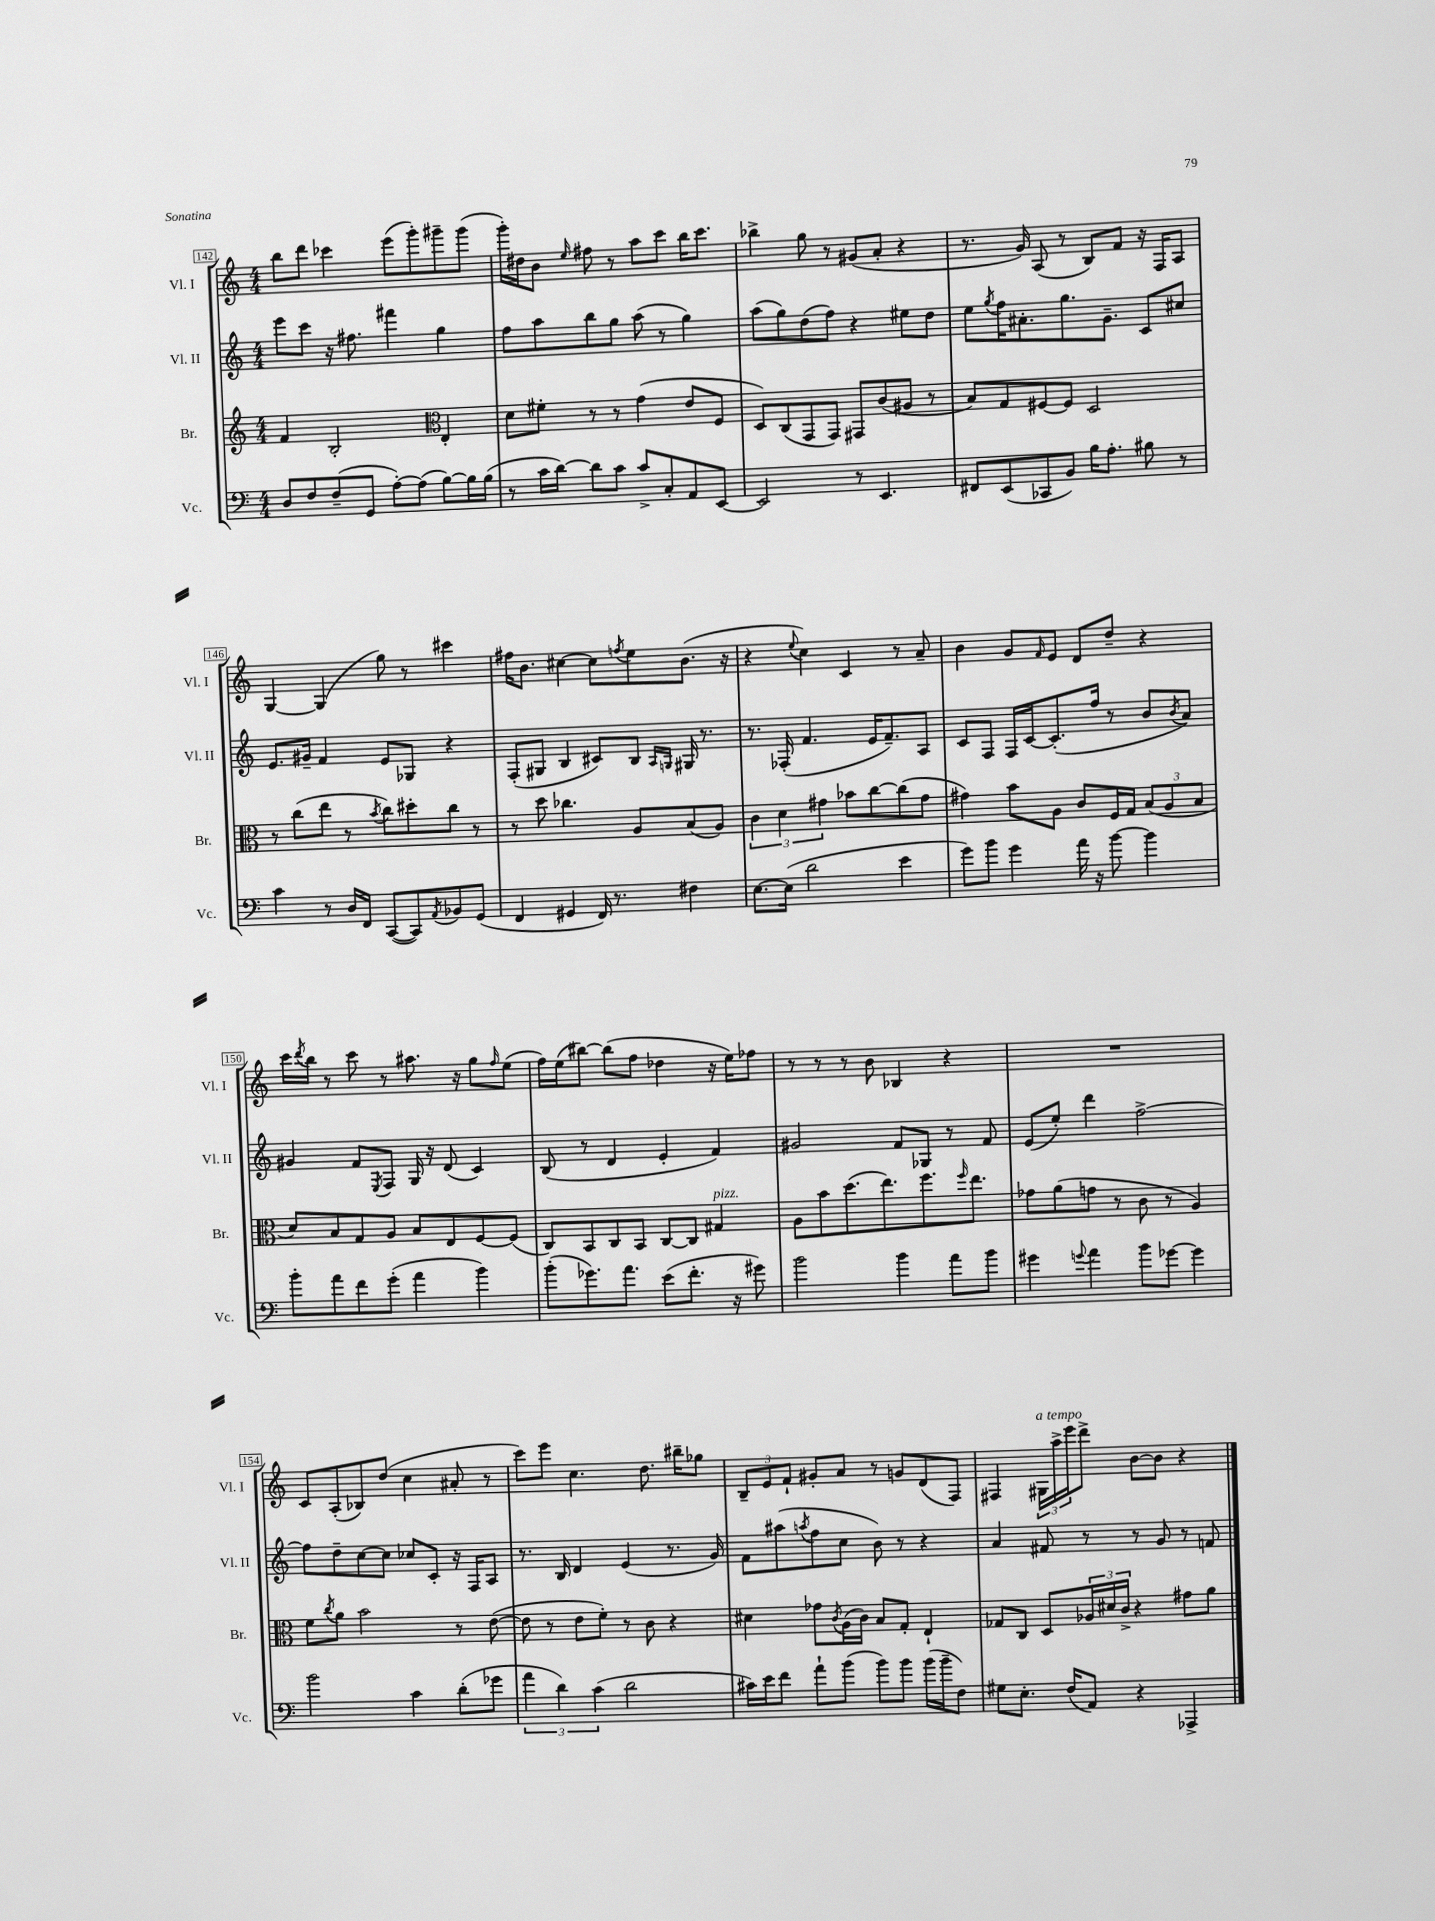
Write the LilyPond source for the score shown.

<<
\new StaffGroup <<
\new Staff = "s0" \with { instrumentName = "Vl. I" shortInstrumentName = "Vl. I" } {
    \clef treble \key c \major \numericTimeSignature \time 4/4
    b''8 d'''8 ces'''4 e'''8( g'''8-.) gis'''8-- gis'''8( |
    g'''16-.) dis''16 b'8 \grace { e''16 } fis''8 r8 a''8 c'''8 b''16 c'''8. |
    bes''4-> g''8 r8 gis'8( a'8-. r4 |
    r8. g'16) a8( r8 b8) f'8 r16 f16 a8 |
    g4~ g4( g''8) r8 cis'''4 |
    fis''16 b'8. cis''4~ cis''8 \acciaccatura { f''8 } e''8 b'8.( r16 |
    r4 \appoggiatura { e''8 } c''4) c'4 r8 a'8-- |
    b'4 g'8 \grace { f'16 } e'8 d'8 d''8-- r4 |
    c'''16 \acciaccatura { d'''8 } b''16 r8 c'''8 r8 ais''8. r16 g''8 \grace { f''16 } e''8( |
    f''16) e''16( bis''8~) bis''8( f''8 des''4 r16 e''16) fes''8 |
    r8 r8 r8 b'8 bes4 r4 |
    R1 |
    c'8 a8-.( bes8) d''8( c''4 ais'8-. r8 |
    c'''8) e'''8 c''4. d''8. bis''16-- ges''8 |
    \tuplet 3/2 { b8-- e'8 f'8-! } gis'8-. a'8 r8 g'8 d'8( f8) |
    fis4 \tuplet 3/2 { gis16^\markup { \italic "a tempo" } a''16-> e'''16 } d'''8-> b'8~ b'8 r4 \bar "|." |
}
\new Staff = "s1" \with { instrumentName = "Vl. II" shortInstrumentName = "Vl. II" } {
    \clef treble \key c \major \numericTimeSignature \time 4/4
    e'''8 c'''8 r16 fis''8. fis'''4 g''4 |
    f''8 a''8 b''8 g''8 a''8( r8 g''4) |
    a''8( g''8) d''8( f''8) r4 eis''8 d''8 |
    e''8 \acciaccatura { g''8 } f''16 ais'8.-. g''8. g'8.-- c'8 cis''8 |
    e'8. gis'16-- f'4 e'8 ges8 r4 |
    f8-.( gis8 b4 cis'8) b8 \grace { a16 g16 } gis16 r8. |
    r8. fes16-.( f'4. e'16 f'8.--) a8 |
    c'8 f8 f16 c'16~ c'8.-.( f''16 r8 b'8 \acciaccatura { b'8 } a'8) |
    gis'4 f'8 \acciaccatura { e8 } f8 g16 r16 d'8( c'4) |
    b8( r8 d'4 e'4-. f'4) |
    gis'2 f'8 ges8 r8 f'8 |
    e'8( e''8-.) d'''4 f''2~-> |
    f''8 d''8-- c''8~ c''8 ces''8 c'8-. r16 f16 a8 |
    r8. b16 d'4 e'4( r8. g'16) |
    f'8 ais''8( \acciaccatura { a''8 } f''8 c''8 b'8) r8 r4 |
    a'4 fis'8 r8 r8 g'8 r8 f'8 \bar "|." |
}
\new Staff = "s2" \with { instrumentName = "Br." shortInstrumentName = "Br." } {
    \clef treble \key c \major \numericTimeSignature \time 4/4
    f'4 b2-. \clef alto e4-. |
    d'8 fis'8-. r8 r8 g'4( e'8 f8 |
    d8) c8( g,8 g,8) gis,8 c'8( ais8 r8 |
    b8) g8 fis8~ fis8 d2 |
    r8 c''8( e''8 r8 \acciaccatura { b'8 } c''8) dis''8-. c''8 r8 |
    r8 d''8 ces''4. a8 b8( a8) |
    \tuplet 3/2 { c'4 d'4 gis'4 } bes'8 c''8~ c''8( gis'8 |
    gis'4) b'8 a8 c'8 f16 g16 \tuplet 3/2 { b8( a8 b8 } |
    d'8) b8 g8 a8 b8 e8 f8~ f8( |
    c8) b,8 c8 b,8 c8~ c8 gis4^\markup { \italic "pizz." } |
    a8 b'8 d''8.( e''8.) f''8. \grace { f''16 } e''8. |
    ges'8 a'8( g'8 r8 c'8 r8 a4) |
    f'8 \acciaccatura { c''8 } a'8 b'2 r8 e'8~( |
    e'8 r8 e'8 f'8-.) r8 c'8 r4 |
    dis'4 ges'8 \acciaccatura { c'8 } a16( c'16) b8 g8-. e4-! |
    ges8 c8 d8 \tuplet 3/2 { aes16 dis'16 c'16-> } r4 gis'8 a'8 \bar "|." |
}
\new Staff = "s3" \with { instrumentName = "Vc." shortInstrumentName = "Vc." } {
    \clef bass \key c \major \numericTimeSignature \time 4/4
    d8 f8 f8--( g,8 a8~-.) a8( b8~) b16 b16( |
    r8 c'16 d'16~) d'8 c'8 c'8-> c8-. a,8 e,8~ |
    e,2 r8 e,4. |
    fis,8 e,8( ces,8 b,8) b16 a8.-. bis8 r8 |
    c'4 r8 d16 f,16 c,8~( c,8) \acciaccatura { a,8 } bes,8 g,8( |
    f,4 gis,4 f,16) r8. fis4 |
    e8.~ e16( d'2 e'4 |
    g'8) b'8 g'4 a'16 r16 b'8~ b'4 |
    b'8-. a'8 f'8 g'8-.( a'4 b'4) |
    b'8-.( ges'8.) a'8. e'8( f'8.-. r16 gis'8) |
    b'2 b'4 a'8 b'8 |
    gis'4 \appoggiatura { g'8 } a'4 b'8 ges'8~ ges'4 |
    b'2 c'4 d'8-.( ges'8 |
    \tuplet 3/2 { a'4 d'4) c'4( } d'2 |
    cis'16) e'16 f'8 a'8-! b'8( b'8) b'8 b'16( b'16-- f8) |
    gis8 e8.-. f16( a,8) r4 aes,,4-> \bar "|." |
}
>>
>>
\layout { \context { \Score currentBarNumber = #142 \override BarNumber.stencil = #(make-stencil-boxer 0.1 0.3 ly:text-interface::print) } }
